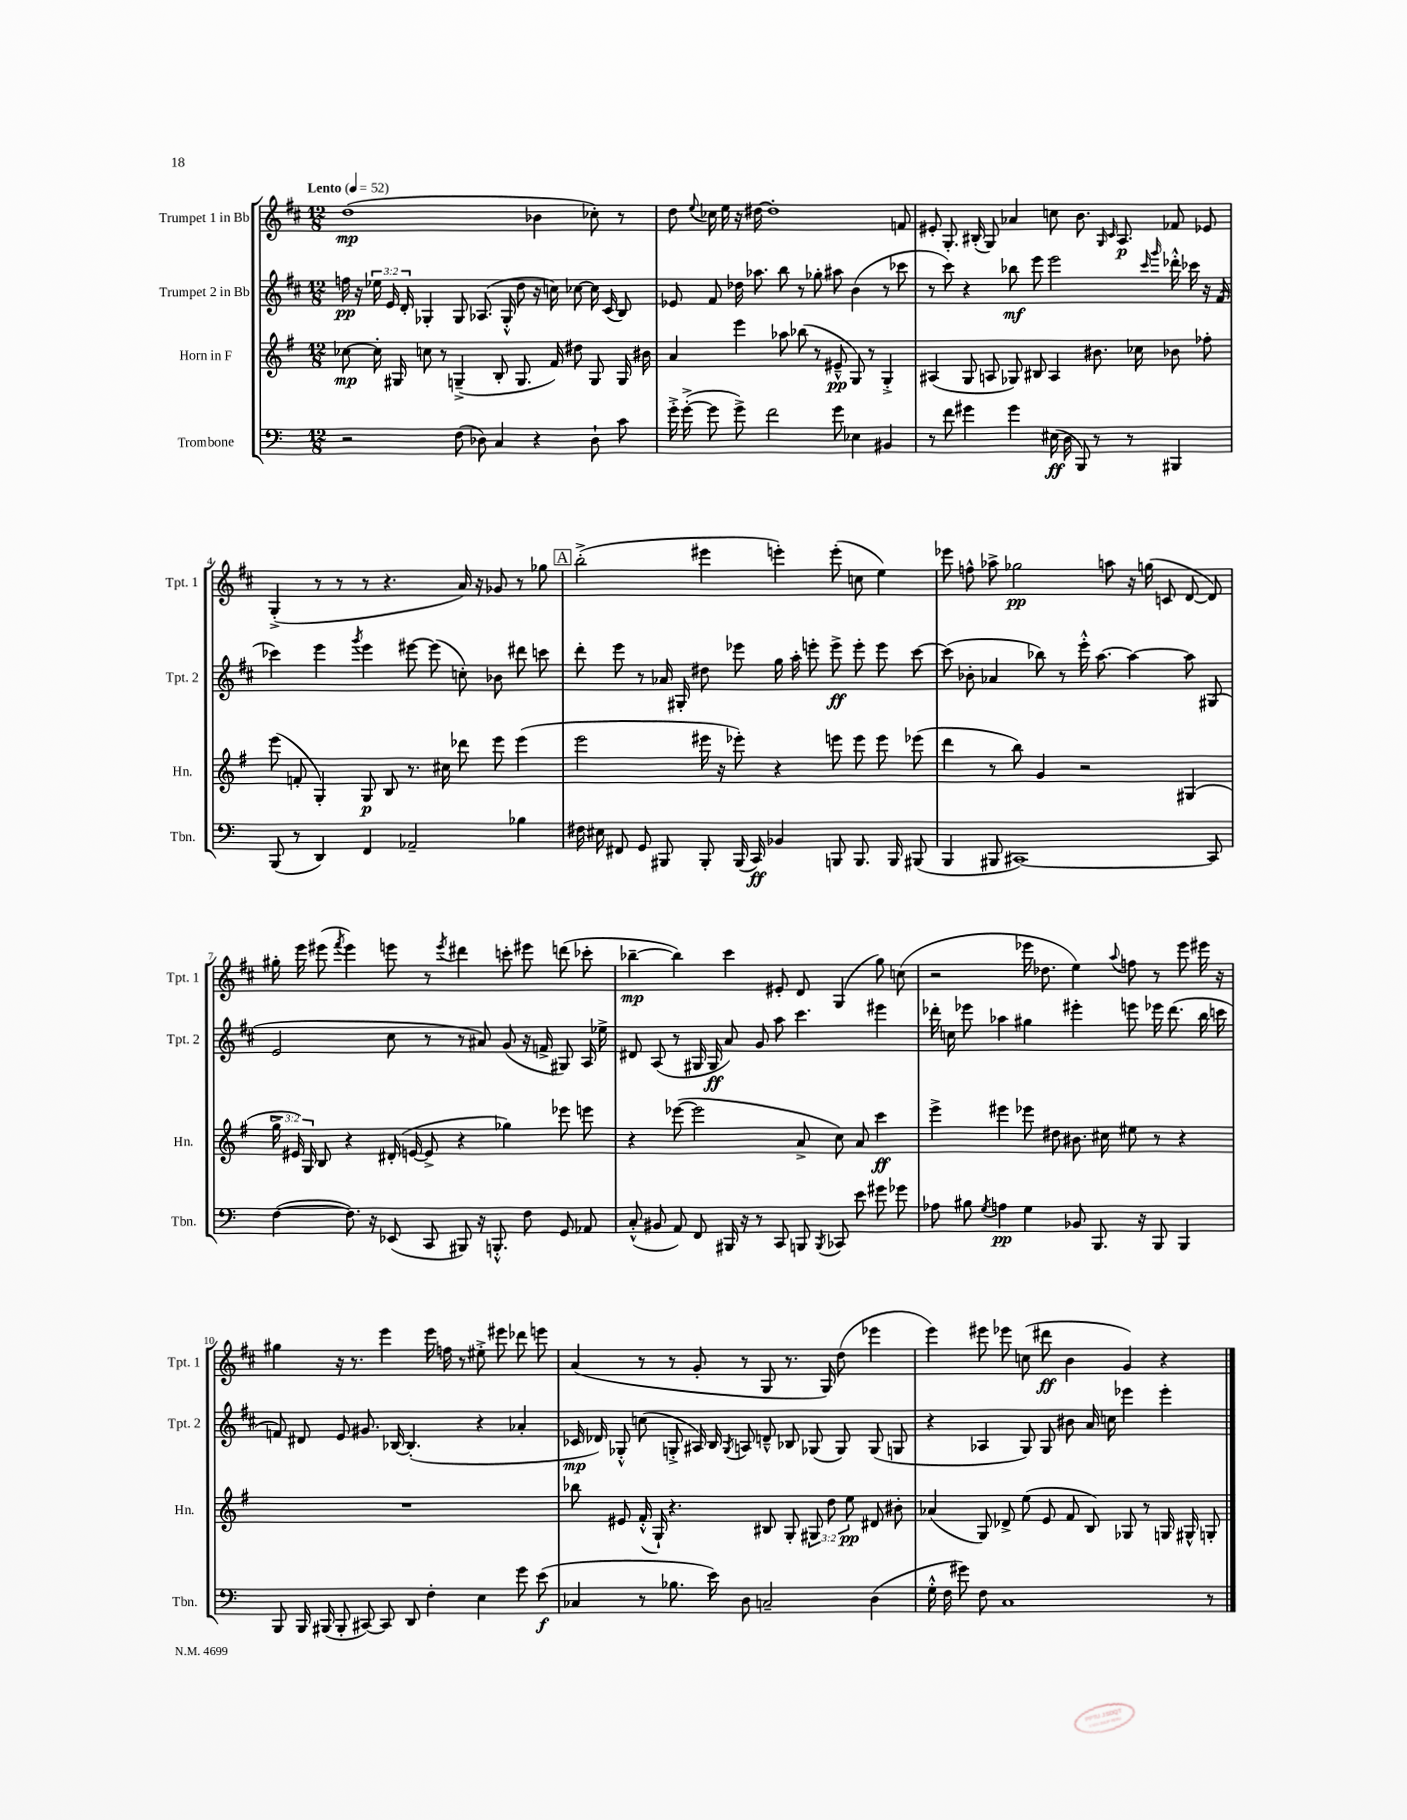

**kern	**kern	**kern	**kern
*staff4	*staff3	*staff2	*staff1
*clefF4	*clefG2	*clefG2	*clefG2
*k[]	*k[f#]	*k[f#c#]	*k[f#c#]
*M12/8	*M12/8	*M12/8	*M12/8
*MM52	*MM52	*MM52	*MM52
2r	[8cc-	16ff	(1dd
.	.	16r	.
.	16cc-']	24ee-	.
.	.	24e	.
.	16G#	.	.
.	.	24d'	.
.	8cc	4G-'	.
.	8r	.	.
(8F	(4G~^	8G-	.
8D-)	.	(8.A-	.
4C	8B'	.	.
.	.	16G-'^^	.
.	8.G	8dd	.
4r	.	16r	4b-
.	16f#)	16cc)	.
.	8dd#	[8cc-	.
8D-`	8G	16cc-]	8cc-')
.	.	(16c#	.
8c	16G	8B)	8r
.	16b#	.	.
=	=	=	=
16g'^	4a	8e-	8dd
([16g'^	.	.	.
.	.	.	8qqee
8g]	.	8f#	16cc-
.	.	.	16ee
8g^)	4eee	16dd-	16r
.	.	8.aa-	[16dd#
2f	.	.	1dd#']
.	8aa-	8bb	.
.	(8bb-	8r	.
.	8r	8gg-'	.
8g	8e#~^^	8aa#	.
4E-	8G)	(4b	.
.	8r	.	.
4BB#	4G'^	8r	.
.	.	8ccc-	8f
=	=	=	=
8r	(4A#	8r	8e#'
8f	.	8ccc#)	8.G'
4g#	8G	4r	.
.	.	.	(16B#'
.	8A	.	8G)
4g#	8G-)	8bb-	4a-
.	8B#	8eee	.
(16E#	4A	2eee	8cc
16D	.	.	.
8BBB)	.	.	8.b
8r	8.b#	.	.
.	.	.	16qqG
.	.	.	16qqc#
.	.	.	8.A
8r	.	.	.
.	16cc-	.	.
.	.	16qqccc#	.
.	.	16qqggg	.
4BBB#	8b-	16ddd-'^^	8f-
.	.	16ccc-	.
.	8ff-'	16r	8e-
.	.	(16f#	.
=	=	=	=
(8BBB	(8eee	4ccc-)	(4G'^
8r	8f'	.	.
4DD)	4G')	4eee	8r
.	.	.	8r
.	.	8qggg	.
4FF	8G	4eee	8r
.	8B	.	4.r
2AA-~	8.r	[8eee#	.
.	.	(8eee#]	.
.	16cc#	.	.
.	8ddd-	8cc')	16a)
.	.	.	16r
.	8eee	8b-	8g-
4B-	(4eee	8ddd#	8r
.	.	8ccc	8gg-
=	=	=	=
16F#	2eee	8ddd'	(2bb'^
16E#	.	.	.
8FF#	.	8eee	.
8GG	.	8r	.
8BBB#	.	16a-	.
.	.	16G#'	.
8BBB#'	16eee#	8dd#	4eee#
.	16r	.	.
(16BBB#	8eee-')	8eee-	.
16CC)	.	.	.
4BB-	4r	16gg	4eee')
.	.	16aa'	.
.	.	8eee'	.
8BBB	8eee	8eee^	(8eee'
8.BBB	8eee	8eee'	8cc
.	8eee	8eee	4ee)
16BBB	.	.	.
(8BBB#	(8eee-	[8ccc#	.
=	=	=	=
4BBB	4ddd	(8ccc#]	8eee-
.	.	8b-'	8ff^^
8BBB#	8r	4a-	8aa-^
[1CC#)	8bb)	.	2gg-
.	4g	8bb-)	.
.	.	8r	.
.	2r	16eee'^^	.
.	.	[8.aa	.
.	.	.	8aa
.	.	4aa_	16r
.	.	.	(16gg
.	.	.	8c
.	(4G#	8aa]	[8d
8CC#]	.	(8G#	8d])
=	=	=	=
([4F	24gg^	2e	16gg#'
.	24e#)	.	.
.	.	.	16eee
.	24G	.	.
.	8B	.	(8eee#
.	.	.	8qfff#
8.F])	4r	.	4eee#)
16r	.	.	.
(8EE-	(16d#'	8cc#	8eee
.	[16e	.	.
8CC	8e^]	8r	8r
.	.	.	8qeee
8BBB#)	4r	8r	4ddd#
16r	.	8a#)	.
8.BBB'^^	.	.	.
.	4gg-)	(8g	8ccc'
8F	.	16r	8eee#
.	.	16f^	.
8GG	8eee-	8G#)	(8ddd
8AA-	8eee	16A	8ccc-'
.	.	16ee-^	.
=	=	=	=
(8C'^^	4r	8d#	[4bb-~
8BB#	.	(8A	.
8AA)	([8eee-	8r	4bb-])
8FF	2eee-]	16G#	.
.	.	16G#	.
16BBB#	.	8a)	4ccc#
16r	.	.	.
8r	.	8g	.
8CC	.	8aa	8e#'
8BBB	8a^	4.ccc#	8d
8qBBB	.	.	.
8CC-	8cc)	.	(4G
8e	8a	.	.
8g#	4ccc	4eee#	8gg)
8g-	.	.	(8cc
=	=	=	=
8A-	4eee^	16ddd-'	2r
.	.	16cc	.
8B#	.	8eee-	.
8qG	.	.	.
4A	4eee#	4aa-	.
4G	8eee-	4gg#	16eee-
.	.	.	8.dd-
.	8dd#	.	.
8BB-	8.b#	4eee#'	4ee)
8.BBB	.	.	.
.	16cc#	.	.
.	.	.	8qqaa
.	8ee#	8eee	8ff
16r	.	.	.
8BBB	8r	16eee-	8r
.	.	(8.ddd-	.
4BBB	4r	.	8eee-
.	.	16bb	16eee#
.	.	16ccc	16r
=	=	=	=
8BBB	1.r	8f)	4gg#
16BBB	.	8d#	.
(16BBB#	.	.	.
8BBB#'	.	8e	16r
.	.	.	8.r
[8CC#)	.	8.g#	.
8CC#]	.	.	4eee
.	.	[16B-	.
8DD	.	(4.B-']	.
4F'	.	.	16eee
.	.	.	16ff
.	.	.	8r
4E	.	4r	8ee#'^
.	.	.	8eee#
8g	.	4a-'	8ddd-
(8e	.	.	8eee
=	=	=	=
4C-	8bb-	16c-	(4a
.	.	16d-)	.
.	8e#	8G-'^^	.
8r	(16f#'^^	(8cc	8r
.	16G`)	.	.
8.B-	4.r	8G'^	8r
.	.	16A#)	8g'
16e)	.	16B	.
.	.	8qG	.
8D	.	8A	8r
2C~	8B#	8d~^^	8G
.	8G'	8B-	8.r
.	12G#	(8G-	.
.	.	.	16G)
.	12dd	.	.
.	.	8G-)	(8dd
.	12ee	.	.
(4D	8d#	(8G-	4eee-
.	8b#'	8G	.
=	=	=	=
16G'^^	(4a-	4r	4eee)
16F	.	.	.
8g#)	.	.	.
8F	8G)	4A-	8eee#
1C	8d-^	.	8eee-
.	(8ee	8G)	(8cc
.	8e	8G	8ddd#
.	8f#	8b#	4b
.	8B)	16a	.
.	.	16cc	.
.	8G-	4eee-	4g)
.	8r	.	.
.	16G	4eee-'	4r
.	16G#^^	.	.
8r	8G'	.	.
==	==	==	==
*-	*-	*-	*-
